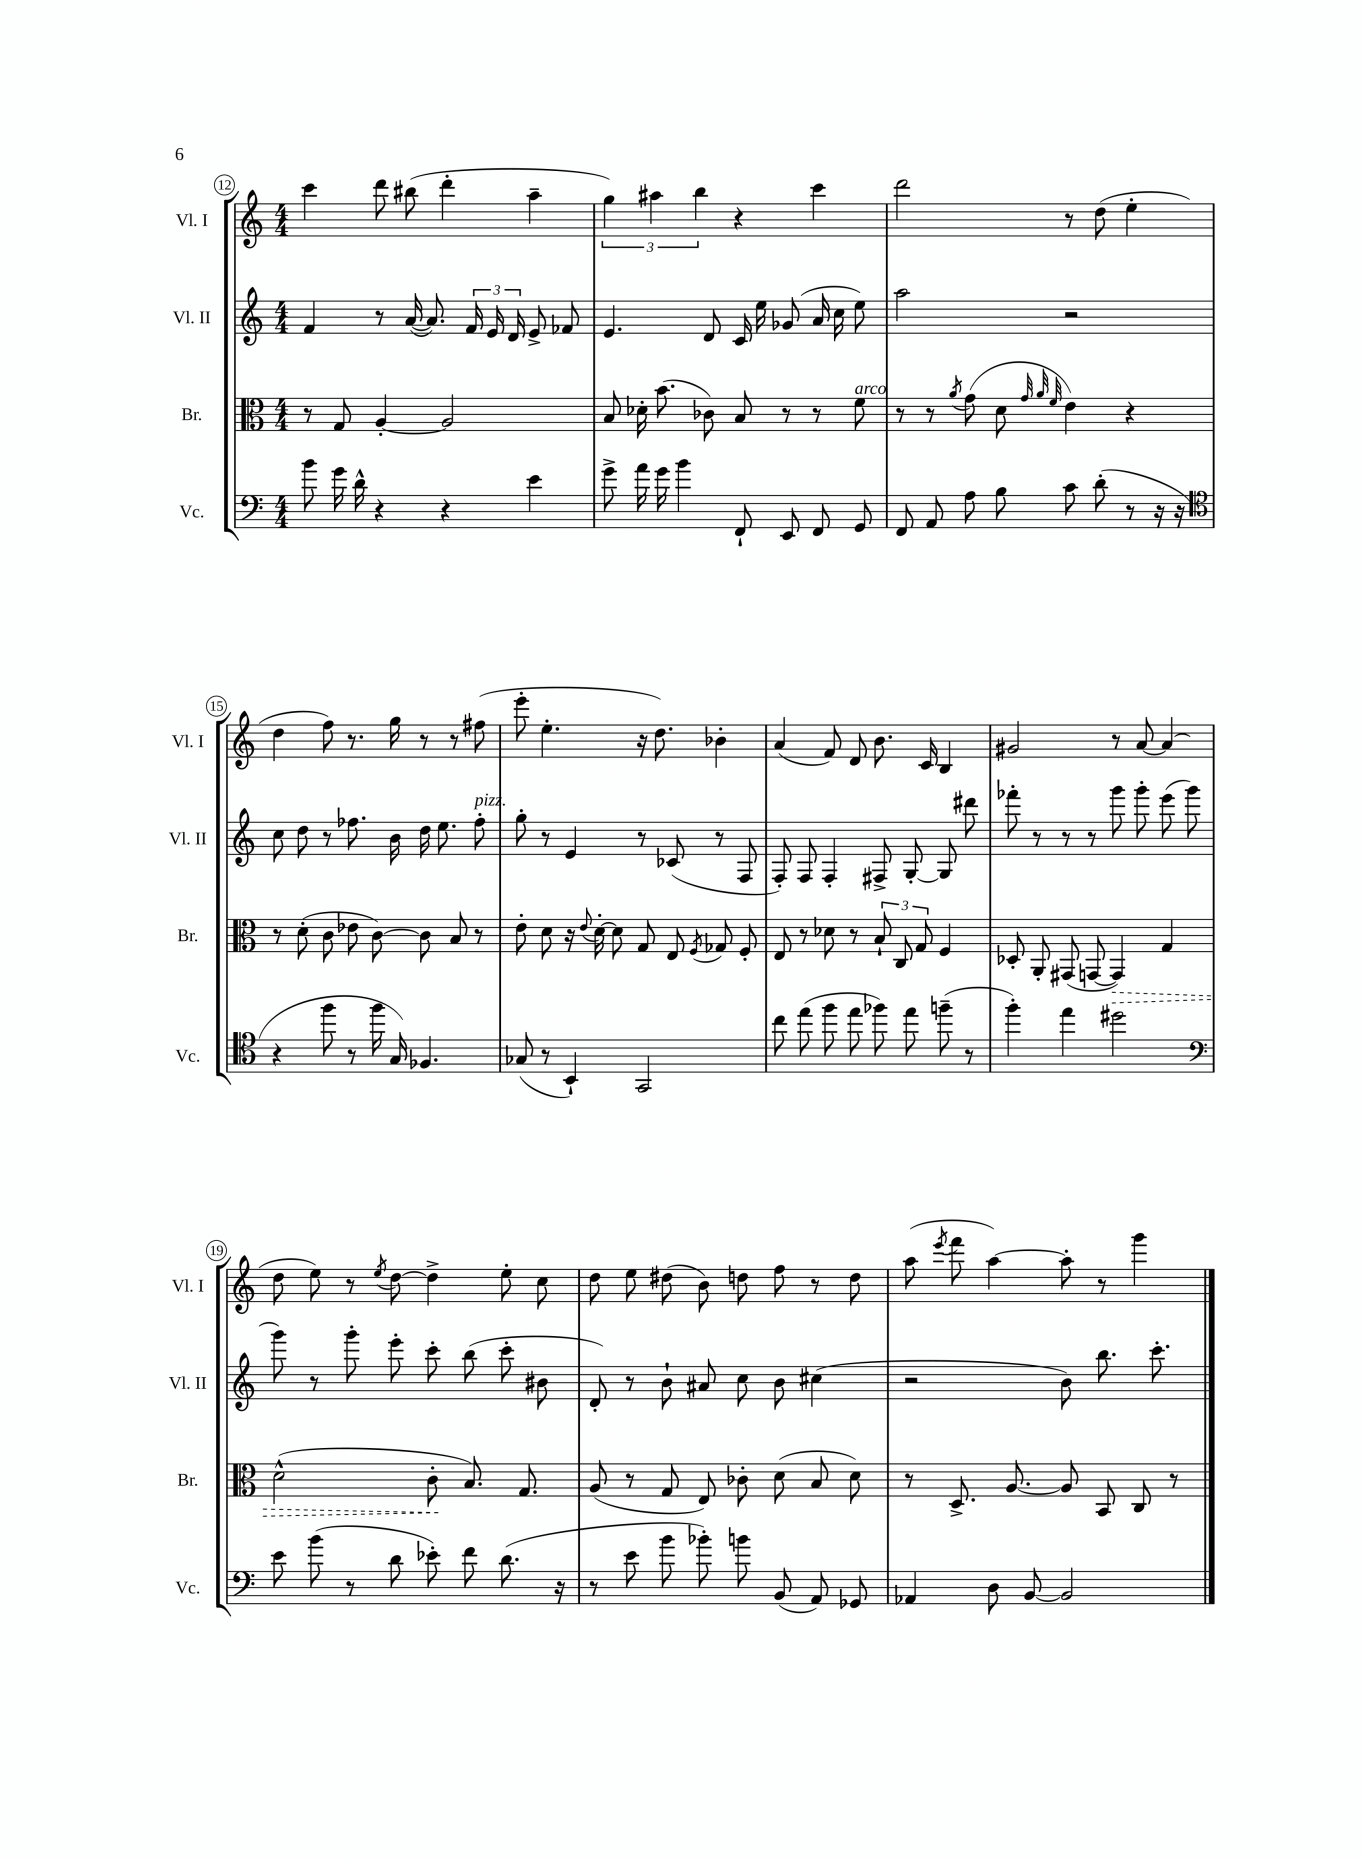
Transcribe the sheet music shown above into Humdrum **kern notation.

**kern	**kern	**dynam	**kern	**kern
*part4	*part3	*part3	*part2	*part1
*staff4	*staff3	*staff3	*staff2	*staff1
*I"Vc.	*I"Br.	*	*I"Vl. II	*I"Vl. I
*I'Vc.	*I'Br.	*	*I'Vl. II	*I'Vl. I
*clefF4	*clefC3	*	*clefG2	*clefG2
*k[]	*k[]	*	*k[]	*k[]
*M4/4	*M4/4	*	*M4/4	*M4/4
=12	=12	=12	=12	=12
8b\	8r	.	4f/	4ccc\
16g\	8G/	.	.	.
16d^^\	.	.	.	.
4r	[4A'/	.	8r	8ddd\
.	.	.	([16a/	(8bb#X\
.	.	.	8.a/])	.
4r	2A/]	.	.	4ddd'\
.	.	.	24f/	.
.	.	.	24e/	.
.	.	.	24d/	.
4e\	.	.	8e^/	4aa~\
.	.	.	8f-X/	.
=13	=13	=13	=13	=13
8g^\	8B/	.	4.e/	6gg\)
16a\	16d-X'\	.	.	.
.	.	.	.	6aa#X\
16g\	(8.b\	.	.	.
4b\	.	.	.	.
.	.	.	.	6bb\
.	8c-X\)	.	8d/	.
8FF`/	8B/	.	16c/	4r
.	.	.	16ee\	.
8EE/	8r	.	(8g-X/	.
8FF/	8r	.	16a/	4ccc\
.	.	.	16cc\	.
!	!LO:TX:a:i:t=arco	!	!	!
8GG/	8f\	.	8ee\)	.
=14	=14	=14	=14	=14
8FF/	8r	.	2aa\	2ddd\
8AA/	8r	.	.	.
.	8qa/	.	.	.
8A\	(8g\	.	.	.
8B\	8d\	.	.	.
.	32qqg/	.	.	.
.	32qqa/	.	.	.
.	32qqf/	.	.	.
8c\	4e\)	.	2r	8r
(8d'\	.	.	.	(8dd\
8r	4r	.	.	4ee'\
16r	.	.	.	.
16r	.	.	.	.
!!LO:LB:g=z
=15	=15	=15	=15	=15
*clefC4	*	*	*	*
4r	8r	.	8cc\	4dd\
.	(8d'\	.	8dd\	.
8ff\	8c\	.	8r	8ff\)
8r	8e-X\	.	8.ff-X\	8.r
16ff\	[8c\)	.	.	.
16G/)	.	.	16b\	16gg\
4.F-X/	8c\]	.	16dd\	8r
.	.	.	8.ee\	.
.	8B/	.	.	8r
!	!	!	!LO:TX:a:i:t=pizz.	!
.	8r	.	8ff-'\	(8ff#X\
=16	=16	=16	=16	=16
(8G-X/	8e'\	.	8gg'\	8eee'\
8r	8d\	.	8r	4.ee'\
4BB`/)	16r	.	4e/	.
.	8qqe/	.	.	.
.	[16d'\	.	.	.
.	8d\]	.	.	.
2GG/	8G/	.	8r	16r
.	.	.	.	8.dd\)
.	8E/	.	(8c-X/	.
.	8qF/	.	.	.
.	8G-X/	.	8r	4b-X'\
.	8F'/	.	8F/	.
=17	=17	=17	=17	=17
8cc\	8E/	.	8F'/)	(4a/
(8ee\	8r	.	8F/	.
8ff\	8d-X\	.	4F'/	8f/)
8ee\	8r	.	.	8d/
8ff-X\)	12B`/	.	8F#X^/	8.b\
.	12C/	.	.	.
8ee\	.	.	[8G'/	.
.	12G/	.	.	.
.	.	.	.	16c/
(8ffn~\	4F/	.	8G/]	4B/
8r	.	.	8ddd#X\	.
=18	=18	=18	=18	=18
4ff'\)	8D-X'/	.	8fff-X'\	2g#X/
.	8AA'/	.	8r	.
4ee\	(8GG#X/	.	8r	.
.	[8GGn/	.	8r	.
!	!	!LO:HP:b	!	!
2dd#X\	4GG/])	>	8ggg\	8r
.	.	.	8ggg'\	[8a/
.	4G/	.	(8eee\	(4a/]
.	.	.	8ggg\	.
!!LO:LB:g=z
=19	=19	=19	=19	=19
*clefF4	*	*	*	*
8e\	(2d^^\	.	8ggg\)	8dd\
(8b\	.	.	8r	8ee\)
8r	.	.	8ggg'\	8r
.	.	.	.	8qee/
8d\	.	.	8eee'\	[8dd\
8e-X'\)	8c'\	.	8ccc'\	4dd^\]
8f\	8.B/)	]	(8bb\	.
(8.d\	.	.	8ccc'\	8ee'\
.	8.G/	.	.	.
.	.	.	8b#X\	8cc\
16r	.	.	.	.
=20	=20	=20	=20	=20
8r	(8A/	.	8d'/)	8dd\
8e\	8r	.	8r	8ee\
8b\	8G/	.	8b`\	(8dd#X\
8b-X'\)	8E/)	.	8a#X/	8b\)
8bn\	8c-X'\	.	8cc\	8ddn\
(8BB/	(8d\	.	8b\	8ff\
8AA/)	8B/	.	(4cc#X\	8r
8GG-X/	8d\)	.	.	8dd\
=21	=21	=21	=21	=21
4AA-X/	8r	.	2r	(8aa\
.	.	.	.	8qeee/
.	8.D^/	.	.	8fff\
8D\	.	.	.	[4aa\)
.	[8.A/	.	.	.
[8BB/	.	.	.	.
2BB/]	8A/]	.	8b\)	8aa'\]
.	8BB/	.	8.bb\	8r
.	8C/	.	.	4ggg\
.	.	.	8.ccc'\	.
.	8r	.	.	.
==	==	==	==	==
*-	*-	*-	*-	*-
